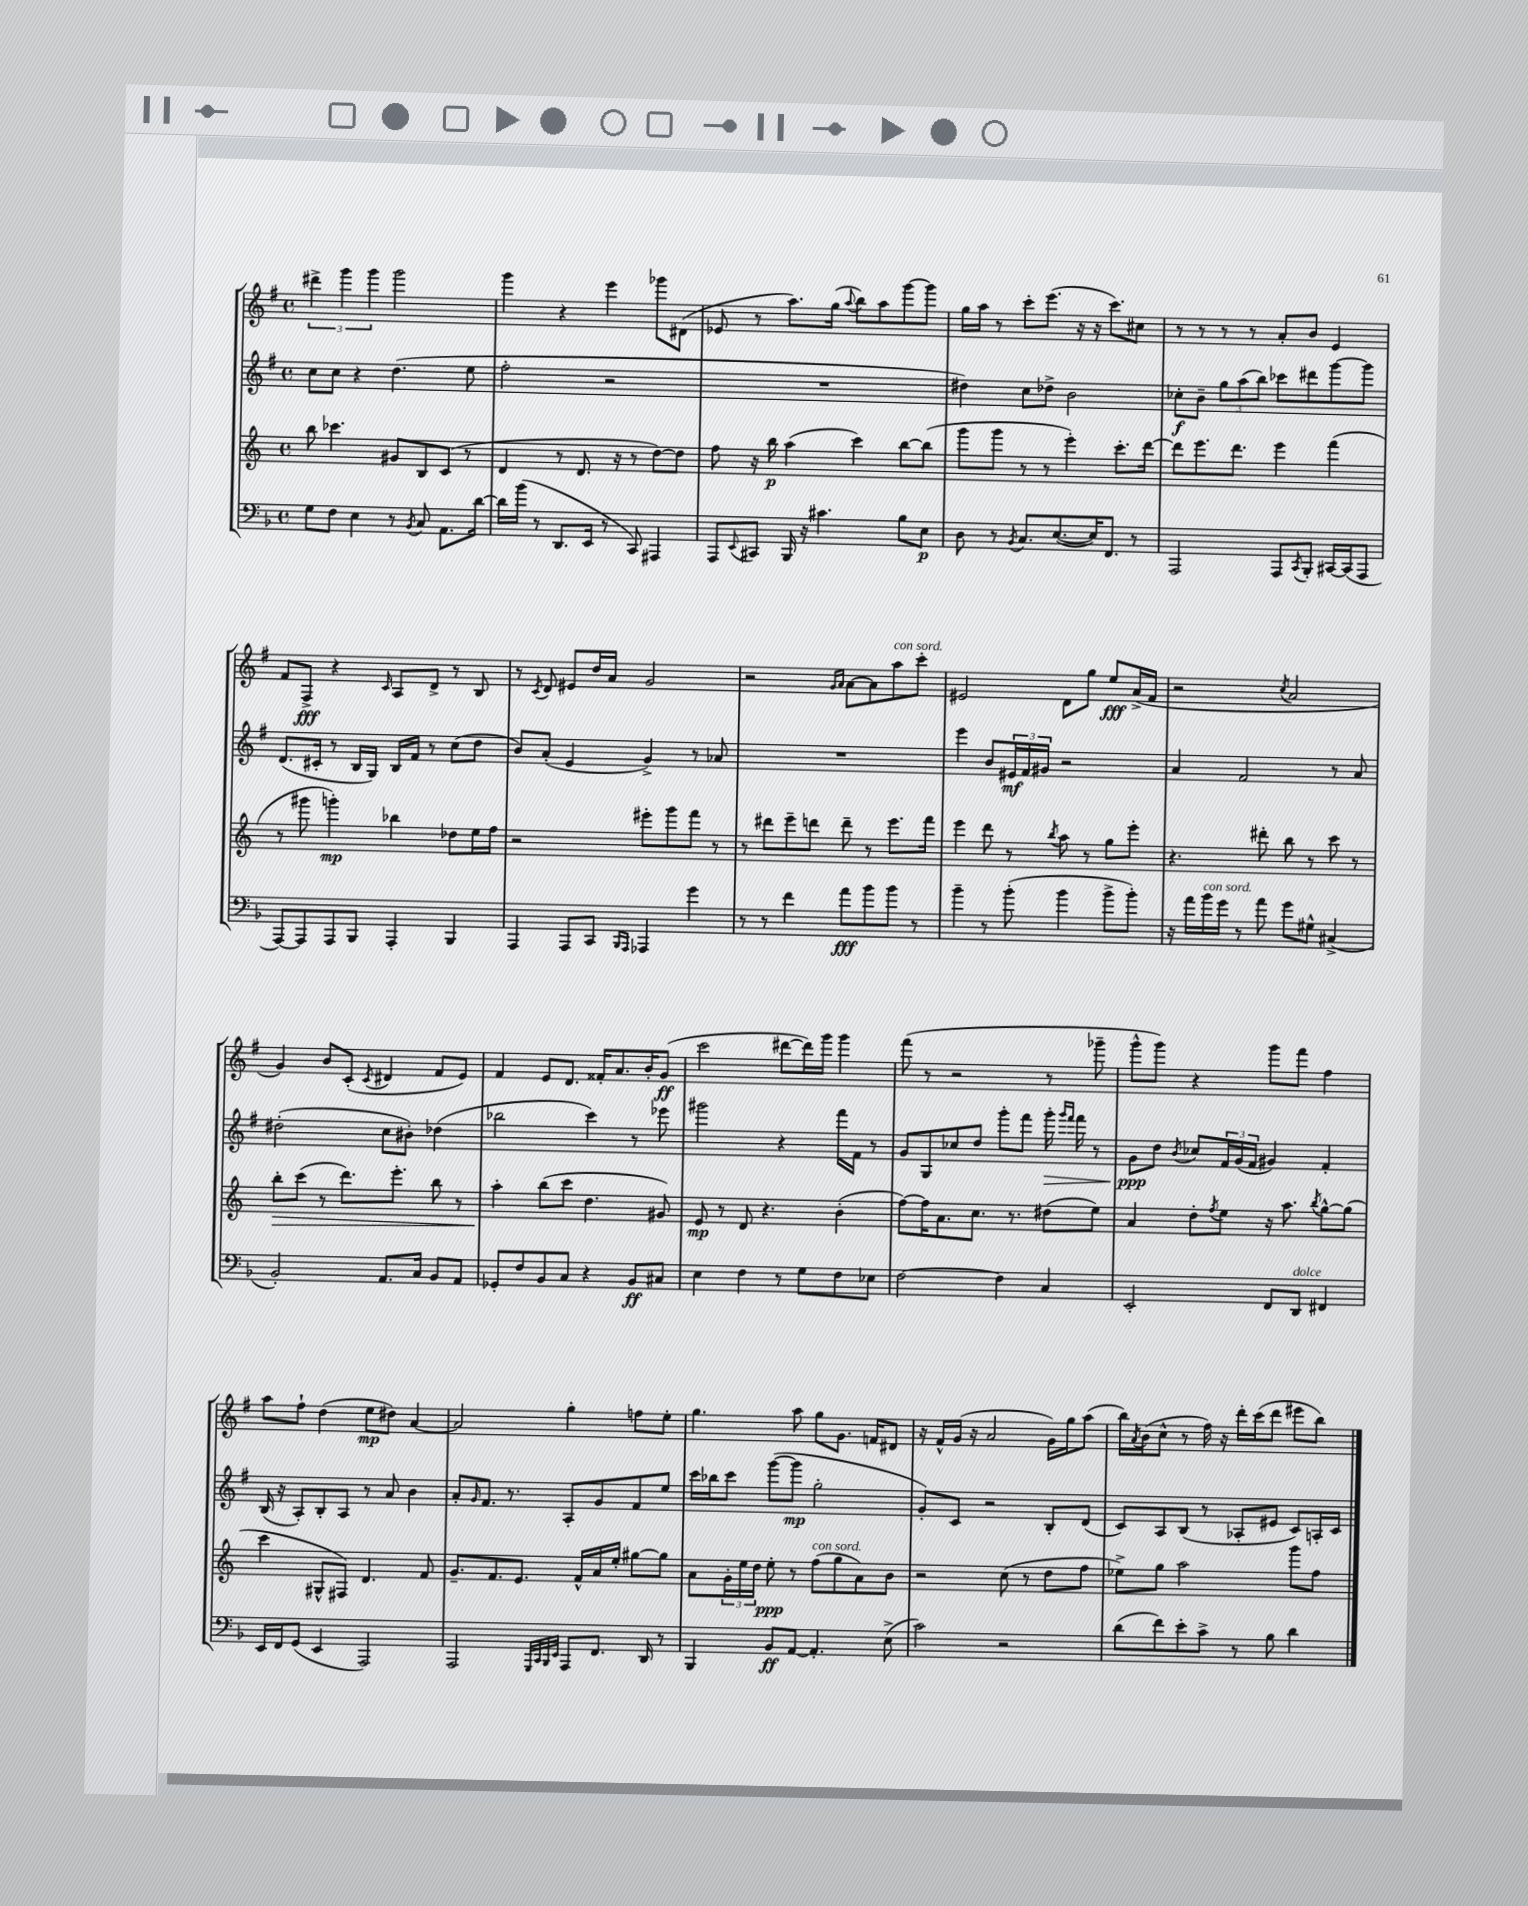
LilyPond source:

<<
\new StaffGroup <<
\new Staff = "s0" {
    \clef treble \key g \major \defaultTimeSignature \time 4/4
    \tuplet 3/2 { dis'''4-> g'''4 g'''4 } g'''2 |
    g'''4 r4 e'''4 ges'''8 dis'8( |
    ees'8 r8 a''8.) g''16( \appoggiatura { a''8 } b''8) a''8 g'''8~ g'''8 |
    g''16 a''16 r8 c'''8-. e'''8.( r16 r16 c'''8.) cis''8 |
    r8 r8 r8 r8 a'8-. b'8 e'4 |
    fis'8 fis8->\fff r4 \grace { c'16 } a8 d'8-> r8 b8 |
    r8 \acciaccatura { c'8 } d'8 eis'8 d''16 a'16 g'2 |
    r2 \grace { g'16 a'16 } a'8~ a'8 a''8^\markup { \italic "con sord." } c'''8-. |
    eis'2 d'8 g''8 e''8\fff a'16->( fis'16 |
    r2 \acciaccatura { c''8 } a'2 |
    g'4) b'8 c'8-.( \acciaccatura { c'8 } dis'4 fis'8 e'8) |
    fis'4 e'8 d'8. fisis'16-. a'8. b'16-. g'8\ff( |
    c'''2 dis'''8~ dis'''16) g'''16 g'''4 |
    fis'''8( r8 r2 r8 ges'''8-- |
    g'''8-^ g'''8) r4 g'''8 fis'''8 fis''4 |
    a''8 fis''8-! d''4( e''8\mp dis''8) a'4~ |
    a'2 g''4-. f''8 e''8-. |
    g''4. a''8 g''8 g'8. f'16 dis'8 |
    r16 fis'16-^ g'16( r16 a'2 g'16) g''16 a''8( |
    b''16) \acciaccatura { a'8 } b'16( c''8-^ r8 fis''16) r16 d'''16-. c'''16( d'''8 eis'''8 b''8) \bar "|." |
}
\new Staff = "s1" {
    \clef treble \key g \major \defaultTimeSignature \time 4/4
    c''8 c''8 r4 d''4.( e''8 |
    fis''2-. r2 |
    R1 |
    dis''4) c''8 des''8-> b'2 |
    ces''8-.\f b'8-- \tuplet 3/2 { g''8 a''8( b''8) } ces'''8 dis'''8 g'''8~ g'''8 |
    d'8.( cis'16-. r8 b16 g16) b16 fis'16 r8 c''8( d''8 |
    b'8) a'8-.( e'4 g'4->) r8 aes'8 |
    R1 |
    e'''4 b'8 \tuplet 3/2 { eis'16\mf fis'16 gis'16 } r2 |
    a'4 fis'2 r8 a'8 |
    dis''2-.( c''8 bis'8-.) des''4( |
    bes''2 c'''4) r8 ees'''8 |
    gis'''2 r4 fis'''16 fis'16 r8 |
    g'8 g8 ces''8 d''8 g'''8-. fis'''8 g'''16-.\> \grace { g'''16 fis'''16 } fis'''16 r8 |
    g'8\ppp\! d''8 \acciaccatura { b'8 } ces''8 \tuplet 3/2 { fis'16 g'16( fis'16 } gis'4) fis'4-. |
    b16( r16 a8-.) b8-. a8 r8 a'8 b'4 |
    a'8-. \grace { g'16 } fis'8. r8. a8-. g'8 fis'8 e''8 |
    c'''16 bes''16 c'''8 g'''8~( g'''8\mp g''2-. |
    g'8-.) c'8 r2 b8-. d'8( |
    c'8) a8 b8( r8 aes8-. eis'8 c'8) a16-. c'16 \bar "|." |
}
\new Staff = "s2" {
    \clef treble \key c \major \defaultTimeSignature \time 4/4
    b''8 ces'''4. gis'8 b8 c'8( r8 |
    d'4 r8 d'8. r16 r8 d''8~) d''8 |
    f''8 r16 b''16\p a''4( c'''4) b''8~ b''8( |
    g'''8 g'''8 r8 r8 e'''4-.) c'''8.-. d'''16~ |
    d'''8 e'''8. d'''8. e'''4 f'''4( |
    r8 gis'''8 g'''4-.\mp) bes''4 des''8 e''16 f''16 |
    r2 eis'''8-. g'''8 f'''8 r8 |
    r8 dis'''8 e'''8-- d'''8 d'''8-- r8 e'''8. f'''16 |
    e'''4 d'''8 r8 \acciaccatura { b''8 } a''8 r8 g''8 e'''8-. |
    r4. dis'''8-. b''8 r8 c'''8 r8 |
    b''8-.\> c'''8( r8 d'''8.) e'''8.-. b''8 r8 |
    a''4-.\! b''8( c'''8 d''4. gis'8) |
    e'8\mp r8 d'8 r4. b'4-.( |
    f''8~) f''16 a'8. c''8. r8. dis''8( e''8) |
    a'4 d''8-. \acciaccatura { f''8 } e''8 r16 a''8. \acciaccatura { b''8 } g''8~-^ g''8( |
    c'''4 gis8-^ fis8) d'4. f'8 |
    g'8.-- f'8. e'8. f'16-^ a'16 e''16-. gis''8~ gis''8 |
    a'8 \tuplet 3/2 { g'16-. e''16 d''16 } e''8-.\ppp r8 f''8^\markup { \italic "con sord." }( g''8 a'8) b'8 |
    r2 c''8( r8 d''8 f''8 |
    ees''8->) g''8 a''2 g'''8 f''8 \bar "|." |
}
\new Staff = "s3" {
    \clef bass \key f \major \defaultTimeSignature \time 4/4
    g8 f8 e4 r8 \acciaccatura { bes,8 } c8 a,8. d'16~ |
    d'16 bes'16( r8 d,8. e,16 r8 c,8) ais,,4 |
    a,,8 \appoggiatura { e,8 } cis,8 bes,,16 r16 cis'4. bes8 e8\p |
    d8 r8 \acciaccatura { bes,8 } c8. e8.~( e16) f,8. r8 |
    a,,2 a,,8 \acciaccatura { c,8 } bes,,8-. cis,16~ cis,16( a,,8 |
    a,,8~) a,,8 a,,8 bes,,8 a,,4-. bes,,4 |
    a,,4 a,,8 c,8 \grace { bes,,16 a,,16 } aes,,4 g'4 |
    r8 r8 f'4 a'8\fff bes'8 bes'8 r8 |
    bes'4-- r8 bes'8-.( bes'4 bes'8-> bes'8-.) |
    r16 a'16 bes'16^\markup { \italic "con sord." } g'16 r8 a'8 g'8 gis8-^ cis4->( |
    bes,2-.) a,8. c16 bes,8 a,8 |
    ges,8-. f8 bes,8 c8 r4 bes,8\ff cis8 |
    e4 f4 r8 g8 f8 ees8 |
    f2~ f4 c4 |
    e,2-. f,8 d,8^\markup { \italic "dolce" } fis,4 |
    e,16 f,16 g,8( e,4 a,,2) |
    a,,2 \grace { g,,32 c,32 bes,,32 e,32 } a,,8 f,8. d,16 r8 |
    bes,,4 bes,8\ff a,8~ a,4.-. e8->( |
    c'2) r2 |
    d'8( f'8) e'8-. c'8-> r8 bes8 d'4 \bar "|." |
}
>>
>>
\layout { \context { \Score \remove "Bar_number_engraver" } }
